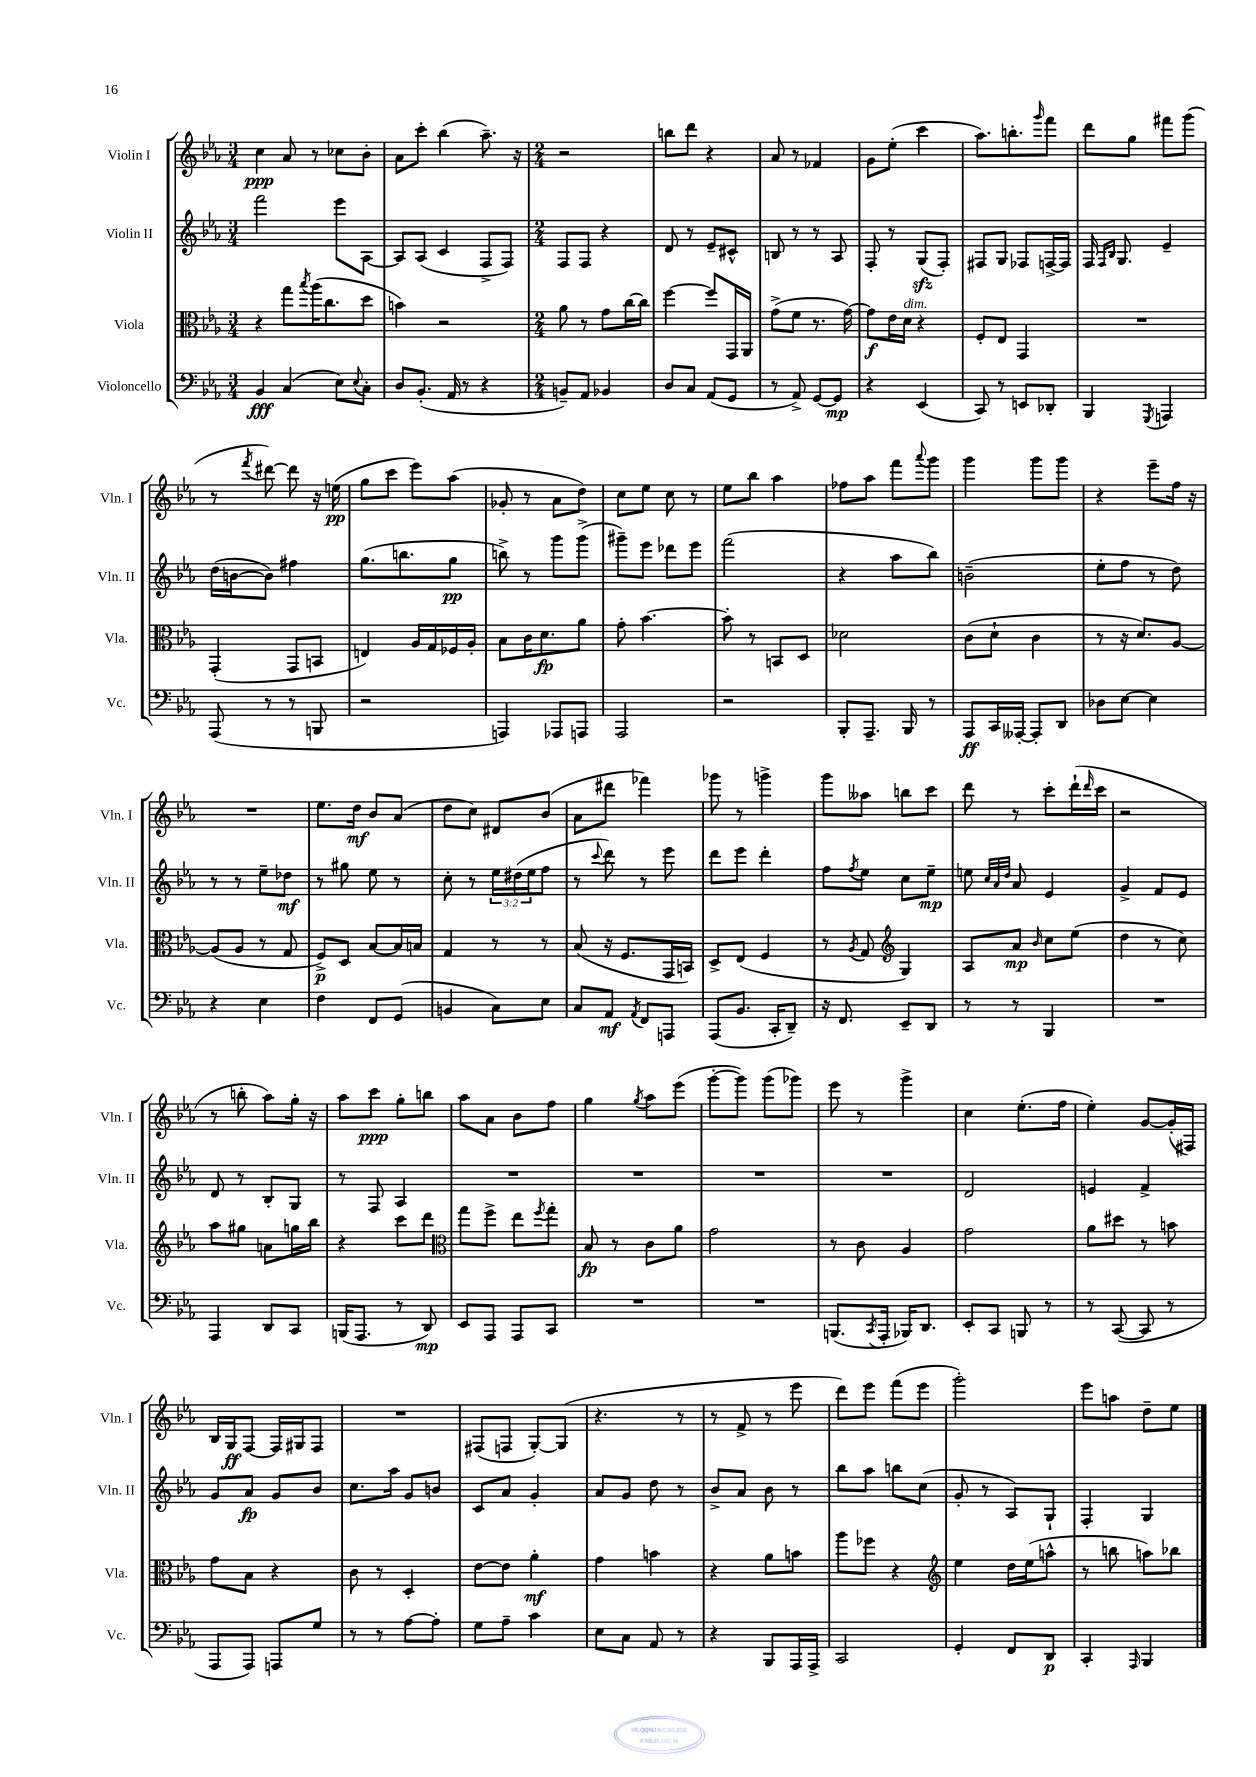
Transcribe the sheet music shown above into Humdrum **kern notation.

**kern	**kern	**kern	**kern
*staff4	*staff3	*staff2	*staff1
*clefF4	*clefC3	*clefG2	*clefG2
*k[b-e-a-]	*k[b-e-a-]	*k[b-e-a-]	*k[b-e-a-]
*M3/4	*M3/4	*M3/4	*M3/4
4BB-/	4r	2fff\	4cc\
(4C/	8gg\L	.	8a-/
.	8qbb-/	.	.
.	(16aa-\K	.	8r
.	8.cc\	.	.
8E-\L)	.	8eee-\L	8cc-\L
8qqE-/	.	.	.
8C'\J	8dd\J	[8A-\J	8b-'\J
=	=	=	=
8D/L	4b\)	8A-/]L	8a-\L
(8.BB-'/J	.	(8A-/J	8ccc'\J
.	2r	4c/	(4bb-\
16AA-/	.	.	.
8r	.	.	.
4r	.	8F^/L	8.aa-~\)
.	.	8F/J)	.
.	.	.	16r
=	=	=	=
*M2/4	*M2/4	*M2/4	*M2/4
8BB~/L)	8a-\	8F/L	2r
8AA-/J	8r	8F/J	.
4BB-/	8g\L	4r	.
.	[16cc\L	.	.
.	16cc\]JJ	.	.
=	=	=	=
8D/L	[4ff\	8d/	8bb\L
8C/J	.	8r	8ddd\J
(8AA-/L	8ff/]L	8e-~/L	4r
8GG/J	16GG/L	8c#^^/J	.
.	16AA-/JJ	.	.
=	=	=	=
8r	(8g^\L	8B/	8a-/
8AA-^/)	8f\J	8r	8r
[8GG/L	8.r	8r	4f-/
8GG/]J	.	8A-/	.
.	[16g\)	.	.
=	=	=	=
4r	8g\]L	8F'/	8g\L
.	16e-\L	8r	(8ee-'\J
.	16d\JJ	.	.
(4EE-/	4r	(8G/L	4ccc\
.	.	8F'/J)	.
=	=	=	=
8CC/)	8F'/L	8F#/L	8.aa-\L)
8r	8E-/J	8G/J	.
.	.	.	8.bb'\
8EE/L	4GG/	8F-/L	.
.	.	.	16qqggg/
8DD-'/J	.	[16F^/L	8fff\J
.	.	16F/]JJ	.
=	=	=	=
4BBB-/	2r	16F/	8ddd\L
.	.	16qqF/LL	.
.	.	16qqB-/JJ	.
.	.	8.G/	.
.	.	.	8gg\J
8qGGG/	.	.	.
4AAA/	.	4e-~/	8fff#\L
.	.	.	(8ggg\J
=	=	=	=
(8AAA-/	(4GG'/	(16dd\LL	8r
.	.	[16b\J	.
.	.	.	8qfff/
8r	.	8b\]J)	[8ddd#\)
8r	8GG/L	4ff#\	8ddd#\]
8BBB/	8BB/J	.	16r
.	.	.	(16ee\
=	=	=	=
2r	4E/)	(8.gg\L	8gg\L
.	.	.	8ccc\J
.	.	8.bb\	.
.	16A-/LL	.	8eee-\L)
.	16G/	.	.
.	16F-/	8gg\J	(8aa-\J
.	16A-'/JJ	.	.
=	=	=	=
4AAA/)	8B-\L	8bb^\)	8g-'/
.	16c\K	8r	8r
.	8.d\	.	.
8AAA-/L	.	8ggg\L	8a-\L
8AAA/J	8a-\J	(8ggg^\J	8dd\J)
=	=	=	=
2AAA-/	8g'\	8ggg#~\L)	8cc\L
.	[4.b-\	8eee-\J	8ee-\J
.	.	8ddd-\L	8cc\
.	.	8eee-\J	8r
=	=	=	=
2r	8b-'\]	(2fff\	8ee-\L
.	8r	.	8bb-\J
.	8BB/L	.	4aa-\
.	8D/J	.	.
=	=	=	=
8BBB-'/L	2d-\	4r	8ff-\L
8.AAA-~/J	.	.	8aa-\J
.	.	8aa-\L	8fff\L
16BBB-/	.	.	.
.	.	.	8qqaaa-/
8r	.	8bb-\J)	8ggg\J
=	=	=	=
8AAA-/L	(8c\L	(2b~\	4ggg\
16CC/L	8d`\J	.	.
[16AAA--'/JJ	.	.	.
8AAA--'/]L	4c\	.	8ggg\L
8DD/J	.	.	8ggg\J
=	=	=	=
8D-\L	8r	8ee-'\L	4r
[8E-\J	16r	8ff\J	.
.	8.d/L)	.	.
4E-\]	.	8r	8eee-~\L
.	[8A-/J	8dd\)	16ff\Jk
.	.	.	16r
=	=	=	=
4r	(8A-/]L	8r	2r
.	8A-/J	8r	.
4E-\	8r	8ee-~\L	.
.	8G/	8dd-\J	.
=	=	=	=
4F\	8F^/L)	8r	8.ee-\L
.	8D/J	8gg#\	.
.	.	.	16dd\Jk
8FF/L	[8B-/L	8ee-\	8b-/L
(8GG/J	16B-/]L	8r	(8a-/J
.	16B/JJ	.	.
=	=	=	=
4BB/	4G/	8cc'\	8dd\L
.	.	8r	8cc\J)
8C\L)	8r	24ee-\LL	8d#/L
.	.	(24dd#\	.
.	.	24ee-\J	.
8E-\J	8r	8ff\J	(8b-/J
=	=	=	=
8C/L	(8B-/	8r	8a-\L
.	.	8qqccc/	.
8AA-/J	16r	8ddd\)	8ddd#\J
.	8.F/L	.	.
8qAA-/	.	.	.
8FF/L	.	8r	4fff-\)
8AAA/J	16GG/L	8eee-\	.
.	16BB/JJ)	.	.
=	=	=	=
(8AAA-/L	8D^/L	8ddd\L	8ggg-\
8.BB-/J	(8E-/J	8eee-\J	8r
.	4F/	4ddd'\	4ggg^\
16CC'/LK	.	.	.
8DD~/J)	.	.	.
=	=	=	=
16r	8r	8ff\L	8ggg\L
8.FF/	.	.	.
.	8qA-/	8qff/	.
.	8G/	8ee-\J	8aa--\J
*	*clefG2	*	*
8EE-~/L	4G/)	8cc\L	8bb\L
8DD/J	.	8ee-~\J	8ccc\J
=	=	=	=
8r	8A-/L	8ee\	8ddd\
.	.	32qqcc/LLL	.
.	.	32qqa-/	.
.	.	32qqdd/JJJ	.
8r	8a-/J	8a-/	8r
.	16qqb-/	.	.
4BBB-/	8cc\L	4e-/	8ccc'\L
.	(8ee-\J	.	(16ddd`\L
.	.	.	16qqddd/
.	.	.	16ccc\JJ
=	=	=	=
2r	4dd\	4g^/	2r
.	8r	8f/L	.
.	8cc\)	8e-/J	.
=	=	=	=
4AAA-/	8aa-\L	8d/	8r
.	8gg#\J	8r	8bb'\
8DD/L	8a\L	8B-'/L	8aa-\L)
8CC/J	16gg\L	8G/J	16gg'\Jk
.	16bb-\JJ	.	16r
=	=	=	=
(16BBB/LK	4r	8r	8aa-\L
8.AAA-/J	.	.	.
.	.	8F/	8ccc\J
8r	8ccc\L	4A-/	8gg'\L
8DD/)	8ddd\J	.	8bb\J
=	=	=	=
*	*clefC3	*	*
8EE-/L	8gg\L	2r	8aa-\L
8AAA-/J	8ff^\J	.	8a-\J
8AAA-/L	8ee-\L	.	8b-\L
.	8qff/	.	.
8CC/J	8gg'\J	.	8ff\J
=	=	=	=
2r	8B-/	2r	4gg\
.	8r	.	.
.	.	.	8qgg/
.	8c\L	.	8aa-\L
.	8a-\J	.	(8eee-\J
=	=	=	=
2r	2g\	2r	[8ggg'\L
.	.	.	8ggg\]J)
.	.	.	(8ggg\L
.	.	.	8ggg-\J)
=	=	=	=
(8.BBB/L	8r	2r	8eee-\
.	8c\	.	8r
8qCC/	.	.	.
16AAA-'/Jk	.	.	.
16BBB-/LK)	4A-/	.	4ggg^\
8.DD/J	.	.	.
=	=	=	=
8EE-'/L	2g\	2d/	4cc\
8CC/J	.	.	.
8BBB/	.	.	(8.ee-'\L
8r	.	.	.
.	.	.	16ff\Jk
=	=	=	=
8r	8a-\L	4e/	4ee-'\)
([8CC/	8dd#\J	.	.
8CC/]	8r	4f^/	[8g/L
8r	8b\	.	(16g'/]L
.	.	.	16F#/JJ)
=	=	=	=
8AAA-/L	8g\L	8g/L	16B-/LL
.	.	.	16G/J
8AAA-/J)	8B-\J	8a-/J	[8F/J
8AAA/L	4r	8g/L	16F/]LL
.	.	.	16G#/J
8G/J	.	8b-/J	8F/J
=	=	=	=
8r	8c\	8.cc\L	2r
8r	8r	.	.
.	.	16aa-\Jk	.
[8A-\L	4D'/	8g/L	.
8A-'\]J	.	8b/J	.
=	=	=	=
8G\L	[8e-\L	8c/L	(8F#/L
8A-~\J	8e-\]J	8a-/J	8F/J
4c\	4a-'\	4g'/	[8G'/L)
.	.	.	(8G/]J
=	=	=	=
8E-\L	4g\	8a-/L	4.r
8C\J	.	8g/J	.
8AA-/	4b\	8dd\	.
8r	.	8r	8r
=	=	=	=
4r	4r	8b-^/L	8r
.	.	8a-/J	8f^/
8BBB-/L	8a-\L	8b-\	8r
16AAA-/L	8b\J	8r	8eee-\
16AAA-^/JJ	.	.	.
=	=	=	=
2CC/	8aa-\L	8bb-\L	8ddd\L)
.	8ff-\J	8aa-\J	8eee-\J
.	4r	8bb\L	(8fff\L
.	.	(8cc\J	8eee-\J
=	=	=	=
*	*clefG2	*	*
4GG'/	4ee-\	8g'/	2ggg'\)
.	.	8r	.
8FF/L	16dd\LL	8A-/L)	.
.	(16ee-\J	.	.
8DD/J	8aa^^\J	8G`/J	.
=	=	=	=
4CC'/	8r	4F'/	8eee-\L
.	8bb\	.	8aa\J
16qqAAA-/	.	.	.
4BBB-/	8aa\L)	4G/	8dd~\L
.	8bb-\J	.	8ee-\J
==	==	==	==
*-	*-	*-	*-
